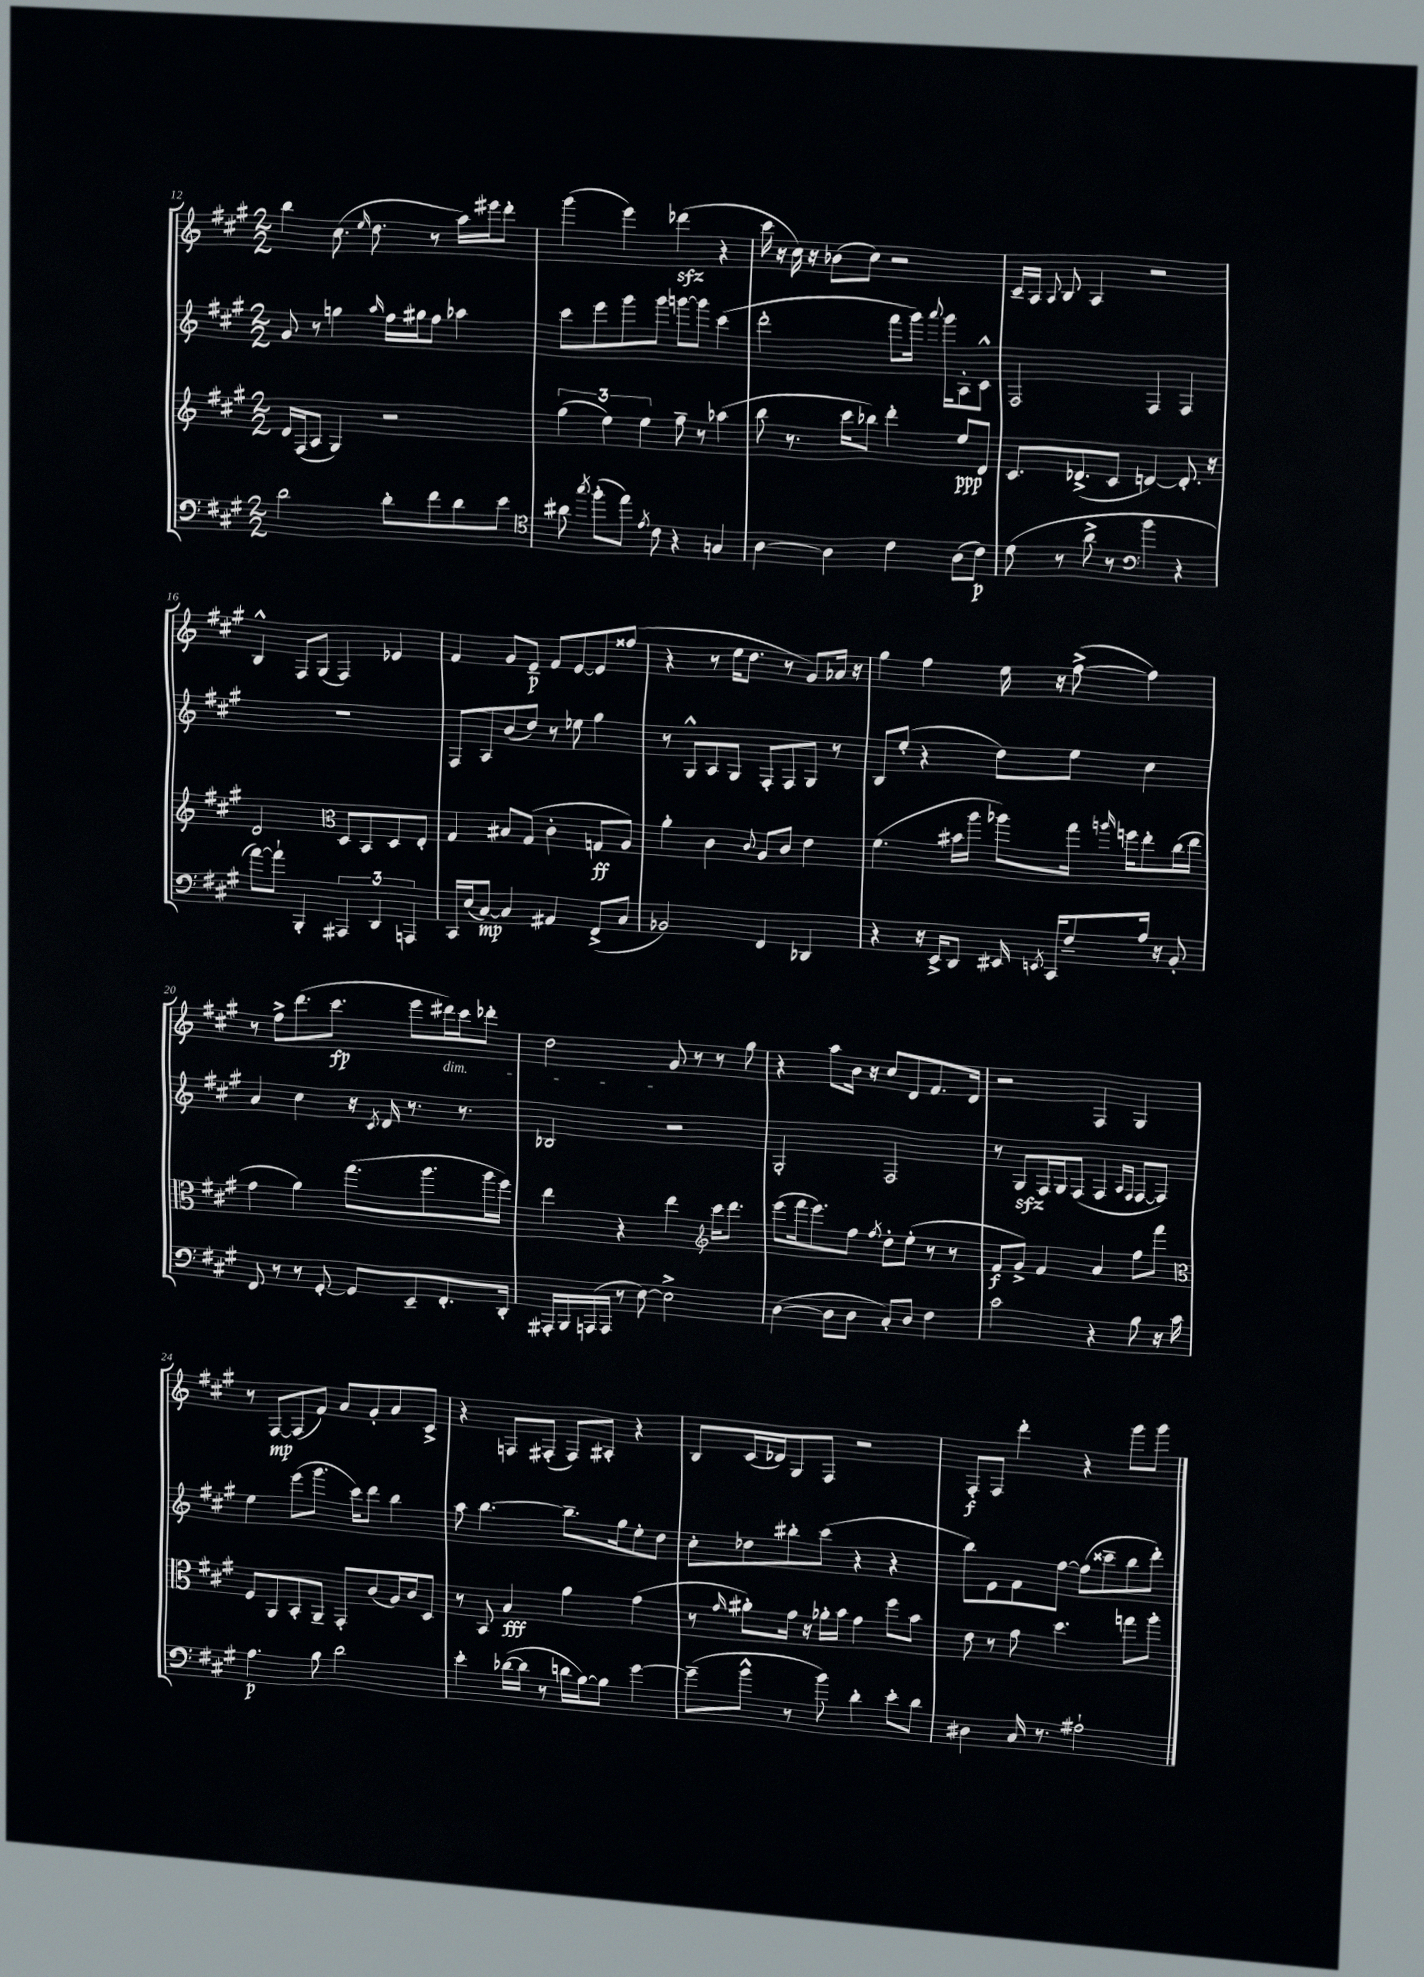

**kern	**kern	**kern	**kern
*staff4	*staff3	*staff2	*staff1
*clefF4	*clefG2	*clefG2	*clefG2
*k[f#c#g#]	*k[f#c#g#]	*k[f#c#g#]	*k[f#c#g#]
*M2/2	*M2/2	*M2/2	*M2/2
2d	16d	8g#	4bb
.	(16F#	.	.
.	8A	8r	.
.	4G#)	4gg	(8.cc#
.	.	.	16qqee
.	.	.	8.dd
.	.	16qqaa	.
8d'	2r	16ff#	.
.	.	16gg#	.
8f#	.	8ff#	8r
8d	.	4aa-	16aa)
.	.	.	16eee#
8e	.	.	8ddd'
=	=	=	=
*clefC4	*	*	*
8a#	(6gg#	8ccc#	(4ggg#
8qgg#	.	.	.
(8ff#'	.	8eee	.
.	6ee)	.	.
8ee)	.	8ggg#	4eee)
.	6ee	.	.
8qe	.	.	.
8c#	.	8ggg#	.
4r	8ff#~	[8ggg	(4ddd-
.	8r	8ggg]	.
4G	(4aa-	(4ccc#	4r
=	=	=	=
[4A	8bb	2ddd'	16ccc#
.	.	.	16r
.	8.r	.	16cc#)
.	.	.	16r
4A]	.	.	(8b-
.	16ccc#	.	.
.	8bb-)	.	8cc#)
4c#	4ddd'	8fff#	2r
.	.	16ggg#)	.
.	.	8qqaaa	.
.	.	16ggg#	.
(8A	8ee	8A'	.
8c#)	8d	8c#^^	.
=	=	=	=
(8d	8.c#	2F#	16c#~
.	.	.	16A
.	.	.	8qqA
8r	.	.	8B
.	(8.d-^	.	.
8a^	.	.	4A
8r	8c#	.	.
*clefF4	*	*	*
4b	[4d)	4F#	2r
4r	8.d']	4F#	.
.	16r	.	.
=	=	=	=
[8a)	2d	1r	4B^^
8a`]	.	.	.
4BBB'	.	.	8F#
.	.	.	(8G#
*	*clefC3	*	*
6AAA#	8D	.	4F#)
.	8BB	.	.
6DD	.	.	.
.	8D	.	4e-
6AAA	.	.	.
.	8E'	.	.
=	=	=	=
16CC#	4G#	8F#	4f#
(16E	.	.	.
[8C#)	.	8A	.
4C#]	8B#	(8b	8g#
.	(8G#	8dd)	8e~
4AA#	4c#'	8r	8f#
.	.	8ee-	[8e
(8FF#^	8G	4gg#	8e]
8C#	8A)	.	(8ff##
=	=	=	=
2BB-)	4a'	8r	4r
.	.	8G#^^	.
.	4c#	8A	8r
.	.	8G#	16ee
.	.	.	8.dd
.	8qqc#	.	.
4FF#	8A	8F#'	.
.	8c#	8F#	8r
4DD-	4e	8G#	8g#)
.	.	8r	16a-
.	.	.	16r
=	=	=	=
4r	(4.f#	8B	4gg#
.	.	(8ee'	.
16r	.	4r	4ff#
16EE^	.	.	.
8DD	16b#	.	.
.	16aa	.	.
16EE#	8aa-)	8dd)	16ee
8qEE	.	.	.
16CC#	.	.	16r
8F#~	16gg#	8ee	([8ff#^
.	16qqaa	.	.
.	16ff	.	.
16A	8ee'	4cc#	4ff#])
16r	.	.	.
8BB'	(16cc#	.	.
.	16ee	.	.
=	=	=	=
8FF#	4g#	4a	8r
8r	.	.	8ff#^
8r	4a)	4cc#	(8.ddd
[8GG#'	.	.	.
.	.	.	8.ccc#
8GG#]	(8.gg#	16r	.
.	.	8qc#	.
.	.	16d	.
8EE~	.	8.r	8eee
.	8.aa	.	.
8.FF#'	.	.	16ddd#)
.	.	8.r	16ccc#
.	16aa	.	8ddd-'
16DD'	16ff#)	.	.
=	=	=	=
16AAA#'	4ee	2B-	2dd
16BBB	.	.	.
(16AAA	.	.	.
16AAA	.	.	.
8r	4r	.	.
[8E)	.	.	.
2E^]	4ee	2r	8g#
.	.	.	8r
*	*clefG2	*	*
.	16ccc#	.	8r
.	8.ddd	.	.
.	.	.	8gg#
=	=	=	=
([4D	(8eee	2G#'	4r
.	16fff#	.	.
.	8.eee)	.	.
8D]	.	.	8aa
8D	8ff#	.	16b
.	.	.	16r
.	8qff#	.	.
8C#')	8dd'	2F#	8cc#
8D	(8ee'	.	8d
4F#	8r	.	8.f#
.	8r	.	.
.	.	.	16d
=	=	=	=
2c#	8f#	8r	2r
.	8g#^)	8G#	.
.	4f#	16F#	.
.	.	16G#	.
.	.	(8F#	.
4r	4a	4F#	4F#
.	.	16qqA	.
.	.	16qqF#	.
8B	8ff#	[8F#	4G#
16r	8fff#	8F#])	.
16c#	.	.	.
=	=	=	=
*	*clefC3	*	*
4.A	8F#	4ee	8r
.	8AA	.	[8F#
.	8BB'	(8eee	(8F#]
8B	8AA~	8.ggg#	8f#)
2d	8GG#'	.	8a
.	.	16ccc#)	.
.	(8c#	8ddd	8g#'
.	16A)	4bb	8a
.	16c#	.	.
.	8D	.	8c#^
=	=	=	=
4e'	8r	8aa	4r
.	8BB	[4.bb	.
([16d-	4B	.	8F
16d-]	.	.	.
8r	.	.	(8F#'
16d	4a	8.bb~]	8F#)
[16B)	.	.	.
8B]	.	.	8A#'
.	.	16gg#	.
[4g#	(4g#	8ee'	4r
.	.	8dd	.
=	=	=	=
(8g#~]	8r	8cc#'	8B
.	16qqg#	.	.
8b^^	8a#')	8dd-	(16c#
.	.	.	16d-)
8r	16g#	8bb#'	8G#
.	16r	.	.
8b)	16a-'	(8ccc#	8F#
.	16b	.	.
4d'	4g#	4r	2r
8e'	8ff#	4r	.
8d	8b	.	.
=	=	=	=
4D#	8e	8bb)	8F#'
.	8r	8e	8F#
16C#	8g#	8f#	4ddd'
8.r	.	.	.
.	4.dd	[8ff#	.
2A#`	.	(8ff#]	4r
.	.	8ccc##~	.
.	8gg	8bb	8ggg#
.	8aa'	8ddd')	8ggg#
==	==	==	==
*-	*-	*-	*-
